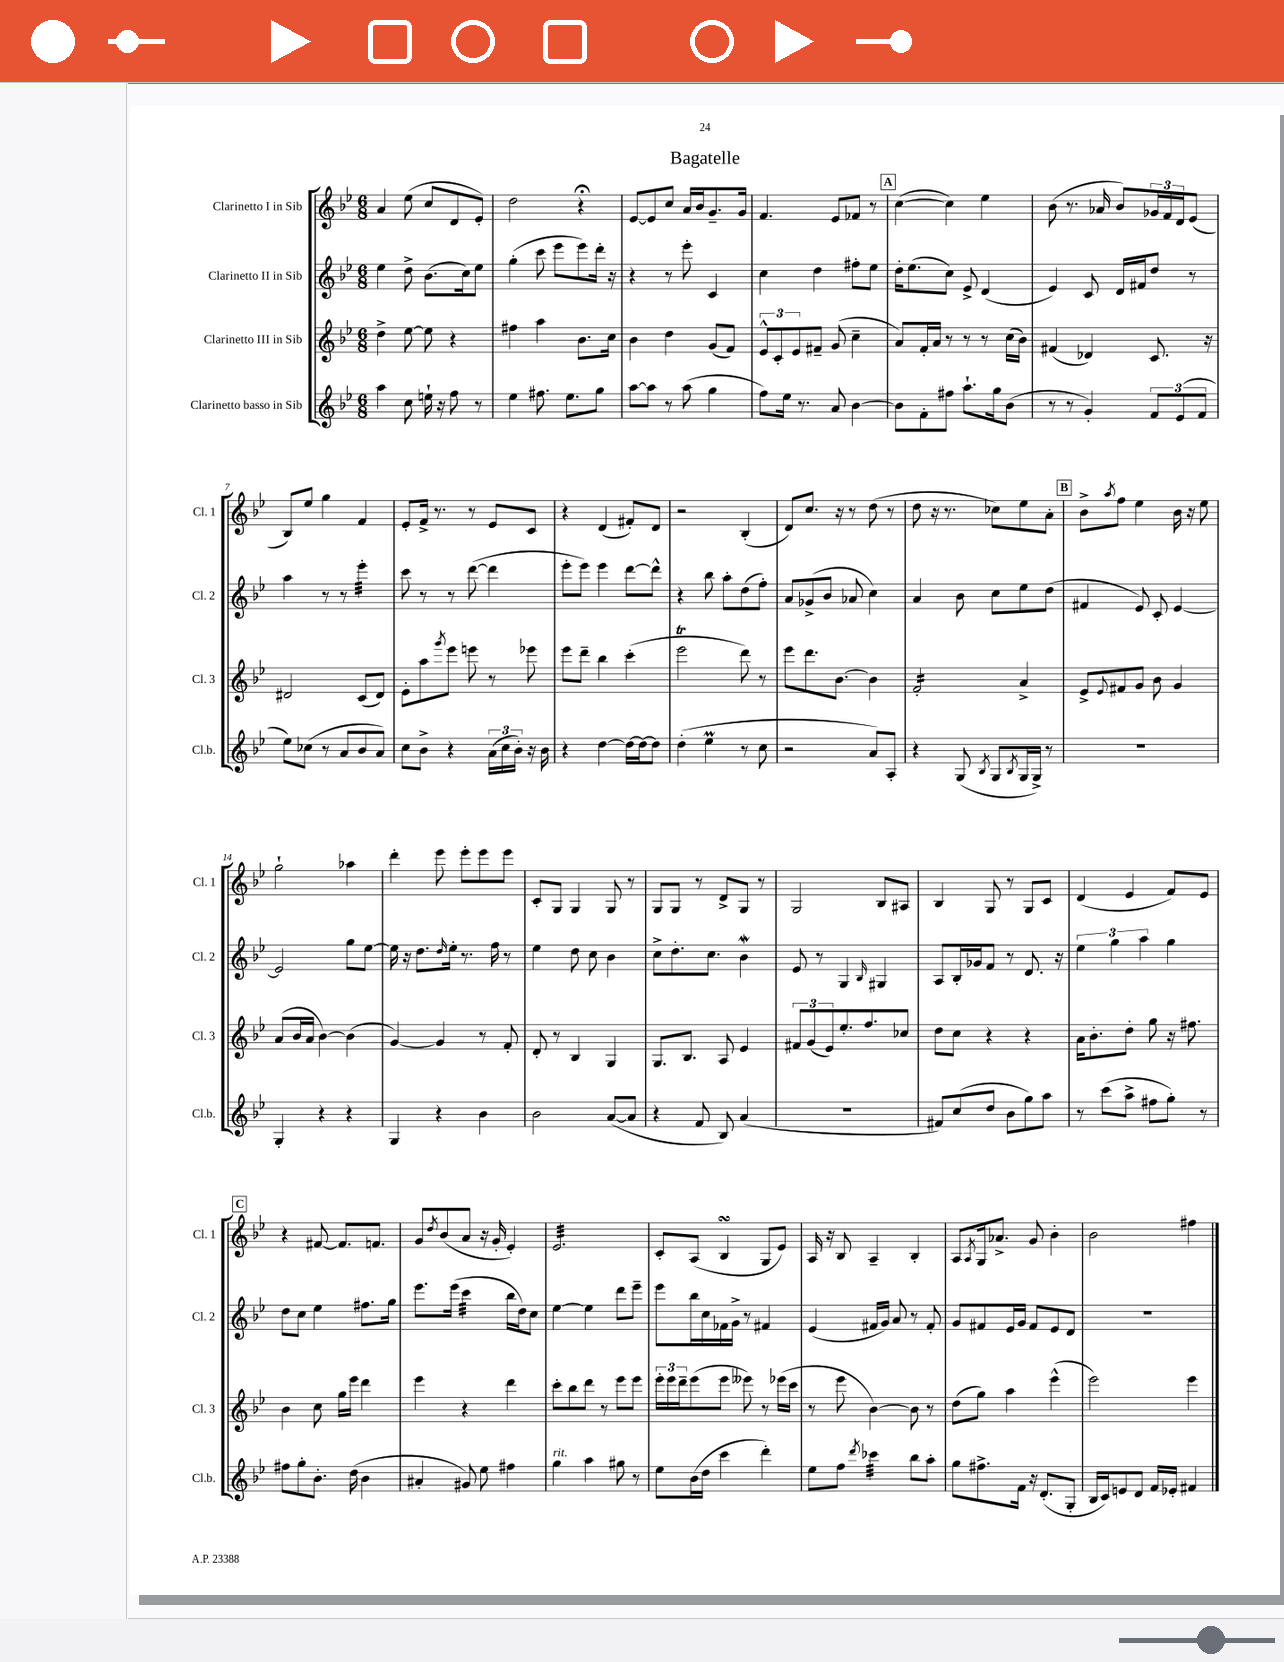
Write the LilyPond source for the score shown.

\header { title = "Bagatelle" }
<<
\new StaffGroup <<
\new Staff = "s0" \with { instrumentName = "Clarinetto I in Sib" shortInstrumentName = "Cl. 1" } {
    \clef treble \key bes \major \numericTimeSignature \time 6/8
    a'4 ees''8( c''8 d'8 ees'8-.) |
    d''2 r4\fermata |
    ees'8~ ees'8 c''8 a'16 bes'16 g'8.-- g'16 |
    f'4. ees'8 fes'8 r8 |
    \mark \markup { \box "A" } c''4~( c''4) ees''4 |
    bes'8( r8. aes'16 bes'8) \tuplet 3/2 { ges'16 f'16 d'16 } ees'8( |
    bes8) ees''8 g''4 f'4 |
    ees'8-. f'16-> r8. r8 ees'8 c'8 |
    r4 d'4( fis'8-.) d'8 |
    r2 bes4-.( |
    d'8) c''8. r16 r8 d''8( r8 |
    d''8 r16 r8. ces''8) ees''8 a'8-. |
    \mark \markup { \box "B" } bes'8-> \acciaccatura { a''8 } f''8 ees''4 bes'16 r16 ees''8 |
    g''2-! aes''4 |
    d'''4-. ees'''8 ees'''8-. ees'''8 ees'''8 |
    c'8-. g8 g4 g8 r8 |
    g8 g8 r8 d'8-> g8 r8 |
    g2 bes8 ais8 |
    bes4 g8 r8 g8 c'8 |
    d'4( ees'4 f'8) ees'8 |
    \mark \markup { \box "C" } r4 fis'8~ fis'8. f'8. |
    g'8 \acciaccatura { d''8 } bes'8( a'8 r16 g'16-. ees'4-.) |
    ees'2.:32 |
    c'8-. a8( bes4\turn g8 ees'8) |
    a16 r16 bes8 a4-- bes4-. |
    a8 \acciaccatura { a8 } g16 aes'8.-> g'8 bes'4-. |
    bes'2 fis''4 \bar "|." |
}
\new Staff = "s1" \with { instrumentName = "Clarinetto II in Sib" shortInstrumentName = "Cl. 2" } {
    \clef treble \key bes \major \numericTimeSignature \time 6/8
    ees''4 d''8-> bes'8.( c''16) ees''8 |
    g''4-.( c'''8 ees'''8 ees'''8) d'''16-. r16 |
    r4 r8 ees'''8-. c'4 |
    c''4 d''4 fis''8-. ees''8 |
    \mark \markup { \box "A" } d''16-. ees''8.( c''8) ees'8-> d'4( |
    ees'4) c'8 d'16 fis'16 d''8 r8 |
    a''4 r8 r8 ees'''4:32-. |
    c'''8 r8 r8 d'''8~( d'''4 |
    ees'''8-. ees'''8) ees'''4 d'''8~ d'''8-^ |
    r4 bes''8 a''8-. d''8( f''8-.) |
    a'8 ges'8->( bes'8 aes'8 c''4) |
    a'4 bes'8 c''8 ees''8 d''8( |
    \mark \markup { \box "B" } fis'4 ees'8) c'8-. ees'4~ |
    ees'2 g''8 ees''8~ |
    ees''16 r16 d''8. \grace { d''16 } ees''16-. r8. f''16 r8 |
    ees''4 d''8 c''8 bes'4 |
    c''8-> d''8.-. c''8. bes'4\mordent |
    ees'8 r8 g4 \grace { bes16 } gis4 |
    a8 bes16-. ges'16 f'8 r8 d'8. r16 |
    \tuplet 3/2 { ees''4 g''4 a''4 } g''4 |
    \mark \markup { \box "C" } d''8 c''8 ees''4 fis''8. g''16 |
    ees'''8. ees'''16( c'''4:32 bes''16 d''16) c''8 |
    ees''4~ ees''4 d'''8 ees'''8-- |
    ees'''8 bes''16 c''16 fes'16 g'16-> r8 fis'4 |
    ees'4( fis'16 g'16) a'8 r8 fis'8-. |
    g'8 fis'8 ees'16 g'16 fis'8 ees'8 d'8 |
    R2. \bar "|." |
}
\new Staff = "s2" \with { instrumentName = "Clarinetto III in Sib" shortInstrumentName = "Cl. 3" } {
    \clef treble \key bes \major \numericTimeSignature \time 6/8
    d''4-> ees''8~ ees''8 r4 |
    fis''4 a''4 bes'8. c''16 |
    bes'4 d''4 g'8( f'8) |
    \tuplet 3/2 { ees'8-^ c'8-. ees'8 } fis'8-- g'8( c''4-- |
    \mark \markup { \box "A" } a'8) f'16-. a'16 r8 r8 r8 c''16( bes'16) |
    fis'4( des'4) c'8. r16 |
    dis'2 c'8( dis'8) |
    ees'8-. a''8 \acciaccatura { g'''8 } ees'''8 e'''8 r8 ees'''8 |
    ees'''8 d'''8-- bes''4 c'''4-.( |
    ees'''2\trill d'''8) r8 |
    ees'''8 d'''8. bes'8.~ bes'4 |
    f'2:16-. a'4-> |
    \mark \markup { \box "B" } ees'8-> \appoggiatura { ees'8 } fis'8 g'8 bes'8 g'4 |
    a'8( bes'16 a'16 bes'4~) bes'4( |
    g'4~) g'4 r8 f'8-. |
    d'8-. r8 bes4 g4 |
    g8. bes8. a8 ees'4 |
    \tuplet 3/2 { fis'8 g'8( ees'8) } ees''8.-. f''8. ces''8 |
    d''8 c''8 r4 r4 |
    a'16 bes'8.-. d''8-. g''8 r16 fis''8. |
    \mark \markup { \box "C" } bes'4 c''8 g''16 ees'''16 d'''4 |
    ees'''4 r4 d'''4 |
    c'''8-. bes''8 d'''8 r8 ees'''8 ees'''8 |
    \tuplet 3/2 { ees'''16-. ees'''16 d'''16-- } ees'''8( ees'''8 eeses'''8) r8 ees'''16( c'''16 |
    r8 ees'''8 bes'4~) bes'8 r8 |
    d''8( g''8) a''4 ees'''4-^( |
    ees'''2) ees'''4 \bar "|." |
}
\new Staff = "s3" \with { instrumentName = "Clarinetto basso in Sib" shortInstrumentName = "Cl.b." } {
    \clef treble \key bes \major \numericTimeSignature \time 6/8
    a''4 c''8 e''16-! r16 f''8 r8 |
    ees''4 fis''8. ees''8. g''8 |
    a''8~ a''8 r8 a''8( g''4 |
    f''8) ees''16 r8. a'8 bes'4~ |
    \mark \markup { \box "A" } bes'8 f'8-. fis''8 a''8.-! g''16 bes'8( |
    r8 r8 g'4-.) \tuplet 3/2 { f'8 ees'8( f'8 } |
    ees''8) ces''8( r8 a'8 bes'8 a'8) |
    c''8 bes'8-> r4 \tuplet 3/2 { a'16( c''16 bes'16-.) } r16 bes'16 |
    r4 d''4~ d''16~ d''16~ d''8 |
    d''4-.( ees''4\prall r8 c''8 |
    r2 a'8) a8-. |
    r4 g8( \acciaccatura { bes8 } g8 \acciaccatura { bes8 } g16 g16->) r8 |
    \mark \markup { \box "B" } R2. |
    g4-. r4 r4 |
    g4 r4 bes'4 |
    bes'2 a'8~( a'8 |
    r4 f'8 bes8) a'4( |
    R2. |
    fis'8) c''8( d''8 bes'8 g''8) a''8 |
    r8 c'''8( a''8-> fis''8 g''8-.) r8 |
    \mark \markup { \box "C" } fis''8 g''8-. bes'8.-. d''16( bes'4 |
    ais'4-. gis'8) ees''8 fis''4 |
    g''4^\markup { \italic "rit." } a''4 gis''8 r8 |
    ees''8 bes'16( d''16 c'''4 d'''4-.) |
    ees''8 f''8 \acciaccatura { d'''8 } ces'''4:32 bes''8 a''8-. |
    g''8 fis''8.-> f'16 r16 d'8.-.( g8-. |
    bes16 c'16) e'8 d'8 f'16 ees'16-. fis'4 \bar "|." |
}
>>
>>
